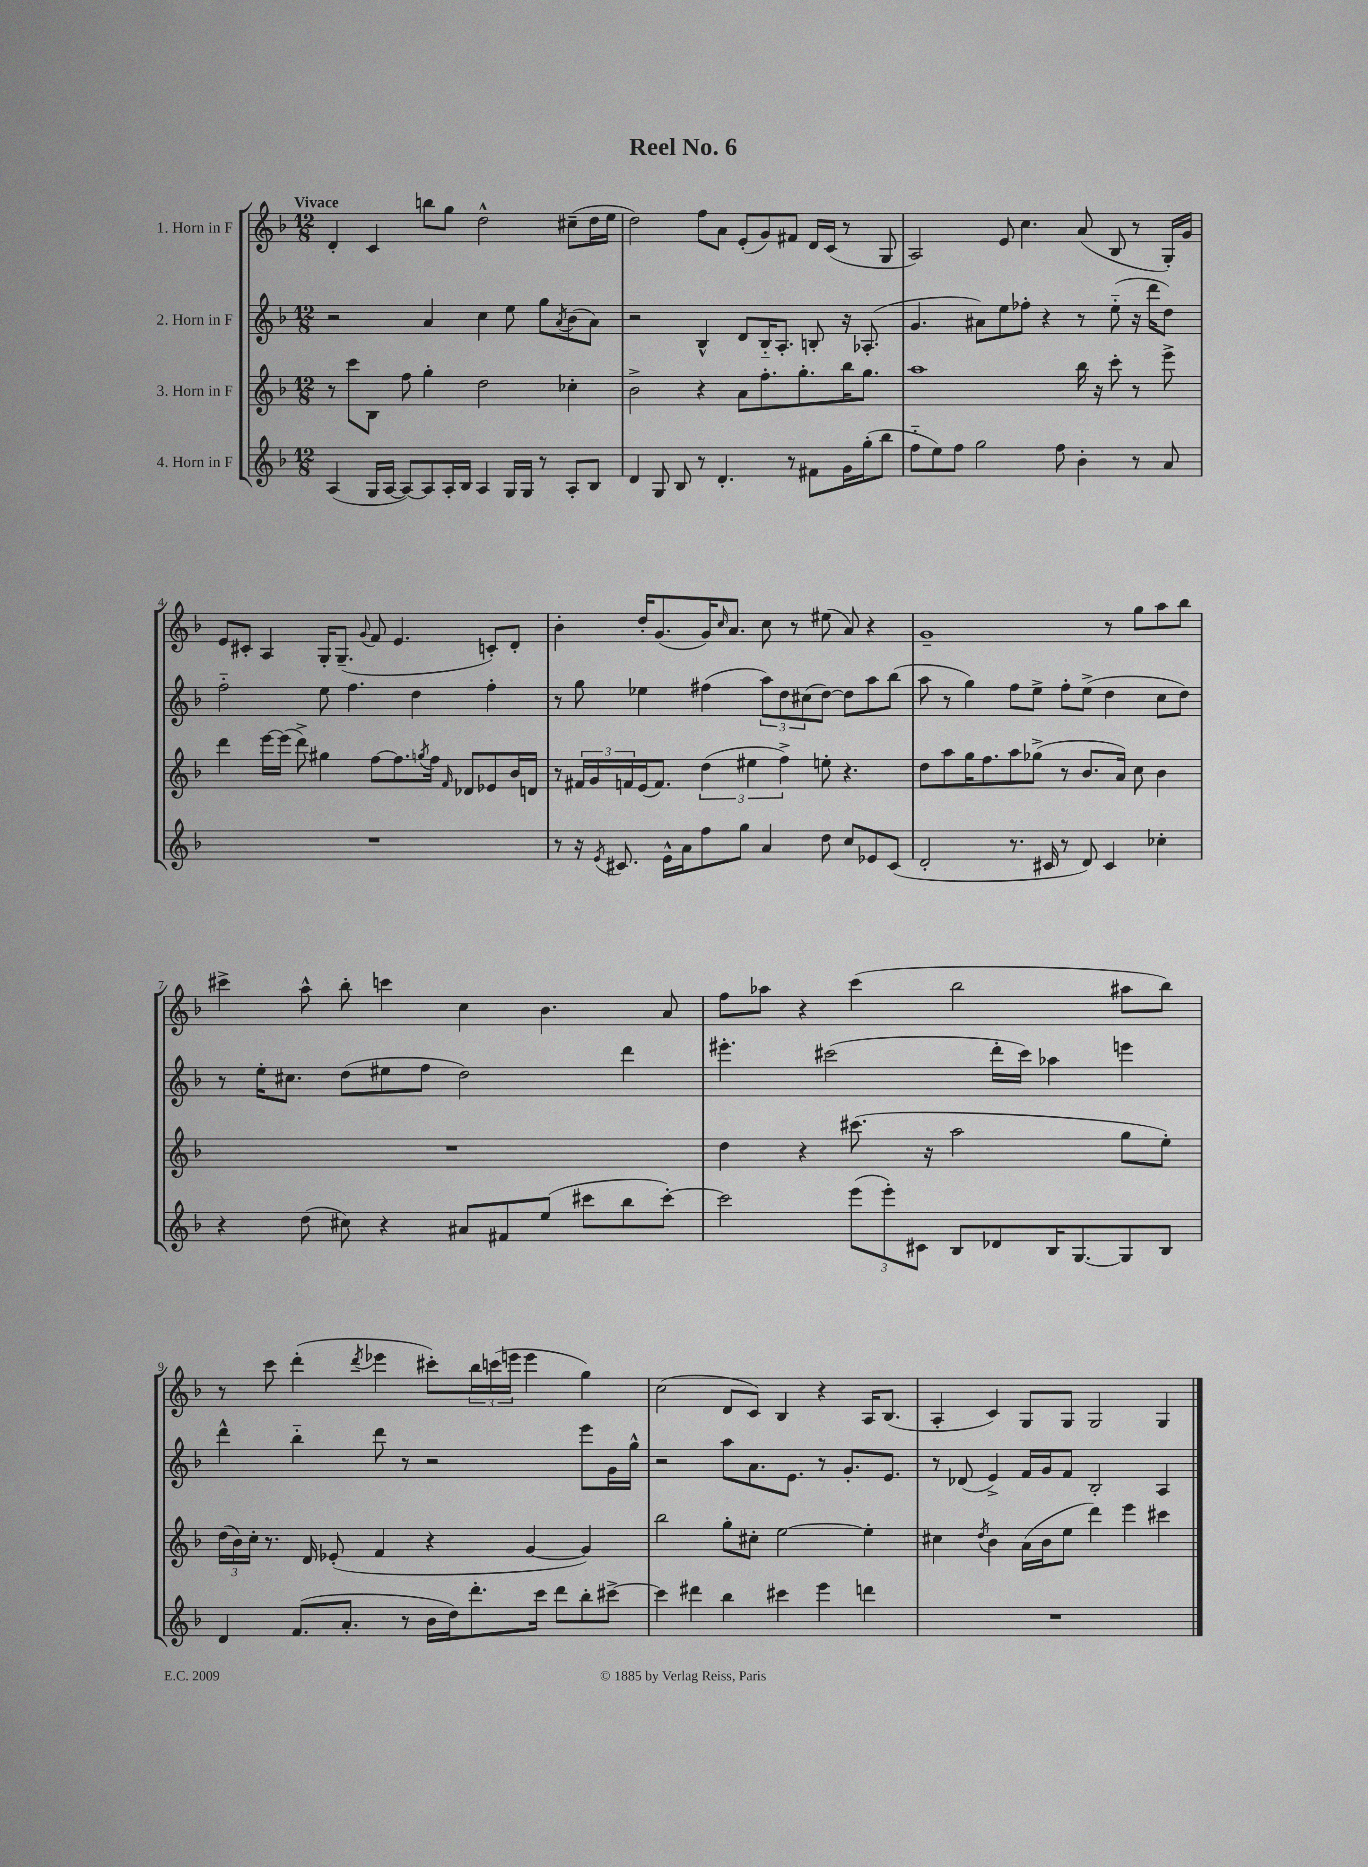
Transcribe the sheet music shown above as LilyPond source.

\header { title = "Reel No. 6" }
<<
\new StaffGroup <<
\new Staff = "s0" \with { instrumentName = "1. Horn in F" } {
    \clef treble \key f \major \numericTimeSignature \time 12/8 \tempo "Vivace"
    d'4-. c'4 b''8 g''8 d''2-^ cis''8--( d''16 e''16 |
    d''2) f''8 a'8 e'8-.( g'8) fis'8 d'16 c'16( r8 g8 |
    a2) e'8 c''4. a'8( bes8 r8 g16-.) g'16 |
    e'8 cis'8-. a4 g16-. g8.--( \appoggiatura { g'8 } f'8 e'4. c'8-.) d'8-. |
    bes'4-. d''16-. g'8.( g'16) \grace { c''16 } a'8. c''8 r8 eis''8( a'8) r4 |
    g'1-- r8 g''8 a''8 bes''8 |
    cis'''4-> a''8-^ bes''8-. c'''4 c''4 bes'4. a'8 |
    f''8 aes''8 r4 c'''4( bes''2 ais''8 bes''8) |
    r8 c'''8 d'''4-.( \acciaccatura { d'''8 } ees'''4 cis'''8-.) \tuplet 3/2 { bes''16 c'''16( e'''16 } e'''4 g''4) |
    c''2( d'8 c'8) bes4 r4 a16 bes8.( |
    a4-. c'4) g8 g8 g2 g4 \bar "|." |
}
\new Staff = "s1" \with { instrumentName = "2. Horn in F" } {
    \clef treble \key f \major \numericTimeSignature \time 12/8
    r2 a'4 c''4 e''8 g''8 \acciaccatura { a'8 } bes'8( a'8) |
    r2 bes4-^ d'8 bes16-_ a8.-. b8-. r16 aes8.-.( |
    g'4. ais'8) e''8 fes''8-. r4 r8 e''8-_( r16 d'''16 d''8) |
    f''2-_ e''8 f''4. d''4 f''4-. |
    r8 g''8 ees''4 fis''4( \tuplet 3/2 { a''8) d''8 cis''8( } d''8~) d''8 a''8 bes''8( |
    a''8 r8 g''4) f''8 e''8-> f''8-. e''8->( d''4 c''8 d''8) |
    r8 e''16-. cis''8. d''8( eis''8 f''8 d''2) d'''4 |
    eis'''4.-. cis'''2( d'''16-. cis'''16) aes''4 e'''4 |
    d'''4-^ bes''4-_ d'''8 r8 r2 e'''8 g'16 g''16-^ |
    r2 a''8 a'8. e'8. r8 g'8.-. e'8. |
    r8 des'8( e'4->) f'16 g'16 f'8 bes2-. a4 \bar "|." |
}
\new Staff = "s2" \with { instrumentName = "3. Horn in F" } {
    \clef treble \key f \major \numericTimeSignature \time 12/8
    r8 c'''8 bes8 f''8 g''4-. d''2 ces''4-. |
    bes'2-> r4 a'8 f''8.-. g''8.-. bes''16 g''8. |
    a''1 bes''16 r16 c'''8-. r8 e'''8-> |
    d'''4 e'''16~ e'''16( d'''8->) gis''4 f''8~ f''8. \acciaccatura { g''8 } f''16 \grace { f'16 } des'8 ees'8 bes'16 d'16 |
    r8 \tuplet 3/2 { fis'16 g'16 f'16 } e'16( f'8.) \tuplet 3/2 { d''4( eis''4 f''4->) } e''8-. r4. |
    d''8 a''8 g''16 f''8. a''8 ges''8->( r8 bes'8. a'16) c''8 bes'4 |
    R1. |
    d''4 r4 cis'''8.( r16 a''2 g''8 e''8-.) |
    \tuplet 3/2 { d''16( bes'16) c''16-. } r8. d'16 ees'8-.( f'4 r4 g'4~ g'4) |
    bes''2 g''8-. cis''8-. e''2~ e''4-. |
    cis''4 \acciaccatura { d''8 } bes'4 a'16( bes'16 e''8 d'''4) e'''4 cis'''4 \bar "|." |
}
\new Staff = "s3" \with { instrumentName = "4. Horn in F" } {
    \clef treble \key f \major \numericTimeSignature \time 12/8
    a4( g16 a16~ a8~) a8 a16-. bes16 a4 g16 g16 r8 a8-. bes8 |
    d'4 g8 bes8 r8 d'4.-. r8 fis'8 g'16 g''16-.( bes''8 |
    f''8-_ e''8) f''8 g''2 f''8 bes'4-. r8 a'8 |
    R1. |
    r8 r16 \acciaccatura { e'8 } cis'8. e'16-^ a'16 f''8 g''8 a'4 d''8 c''8 ees'8 cis'8( |
    d'2-. r8. cis'16 r8 d'8) cis'4 ces''4-. |
    r4 d''8( cis''8) r4 ais'8 fis'8 e''8( cis'''8 bes''8 cis'''8~-.) |
    cis'''2 \tuplet 3/2 { e'''8( e'''8-.) cis'8 } bes8 des'8 bes16 g8.~ g8 bes8 |
    d'4 f'8.( a'8.-. r8 bes'16 d''16) d'''8.-. c'''16 d'''8 bes''8-. cis'''8~-> |
    cis'''4 dis'''4 bes''4 cis'''4 e'''4 d'''4 |
    R1. \bar "|." |
}
>>
>>
